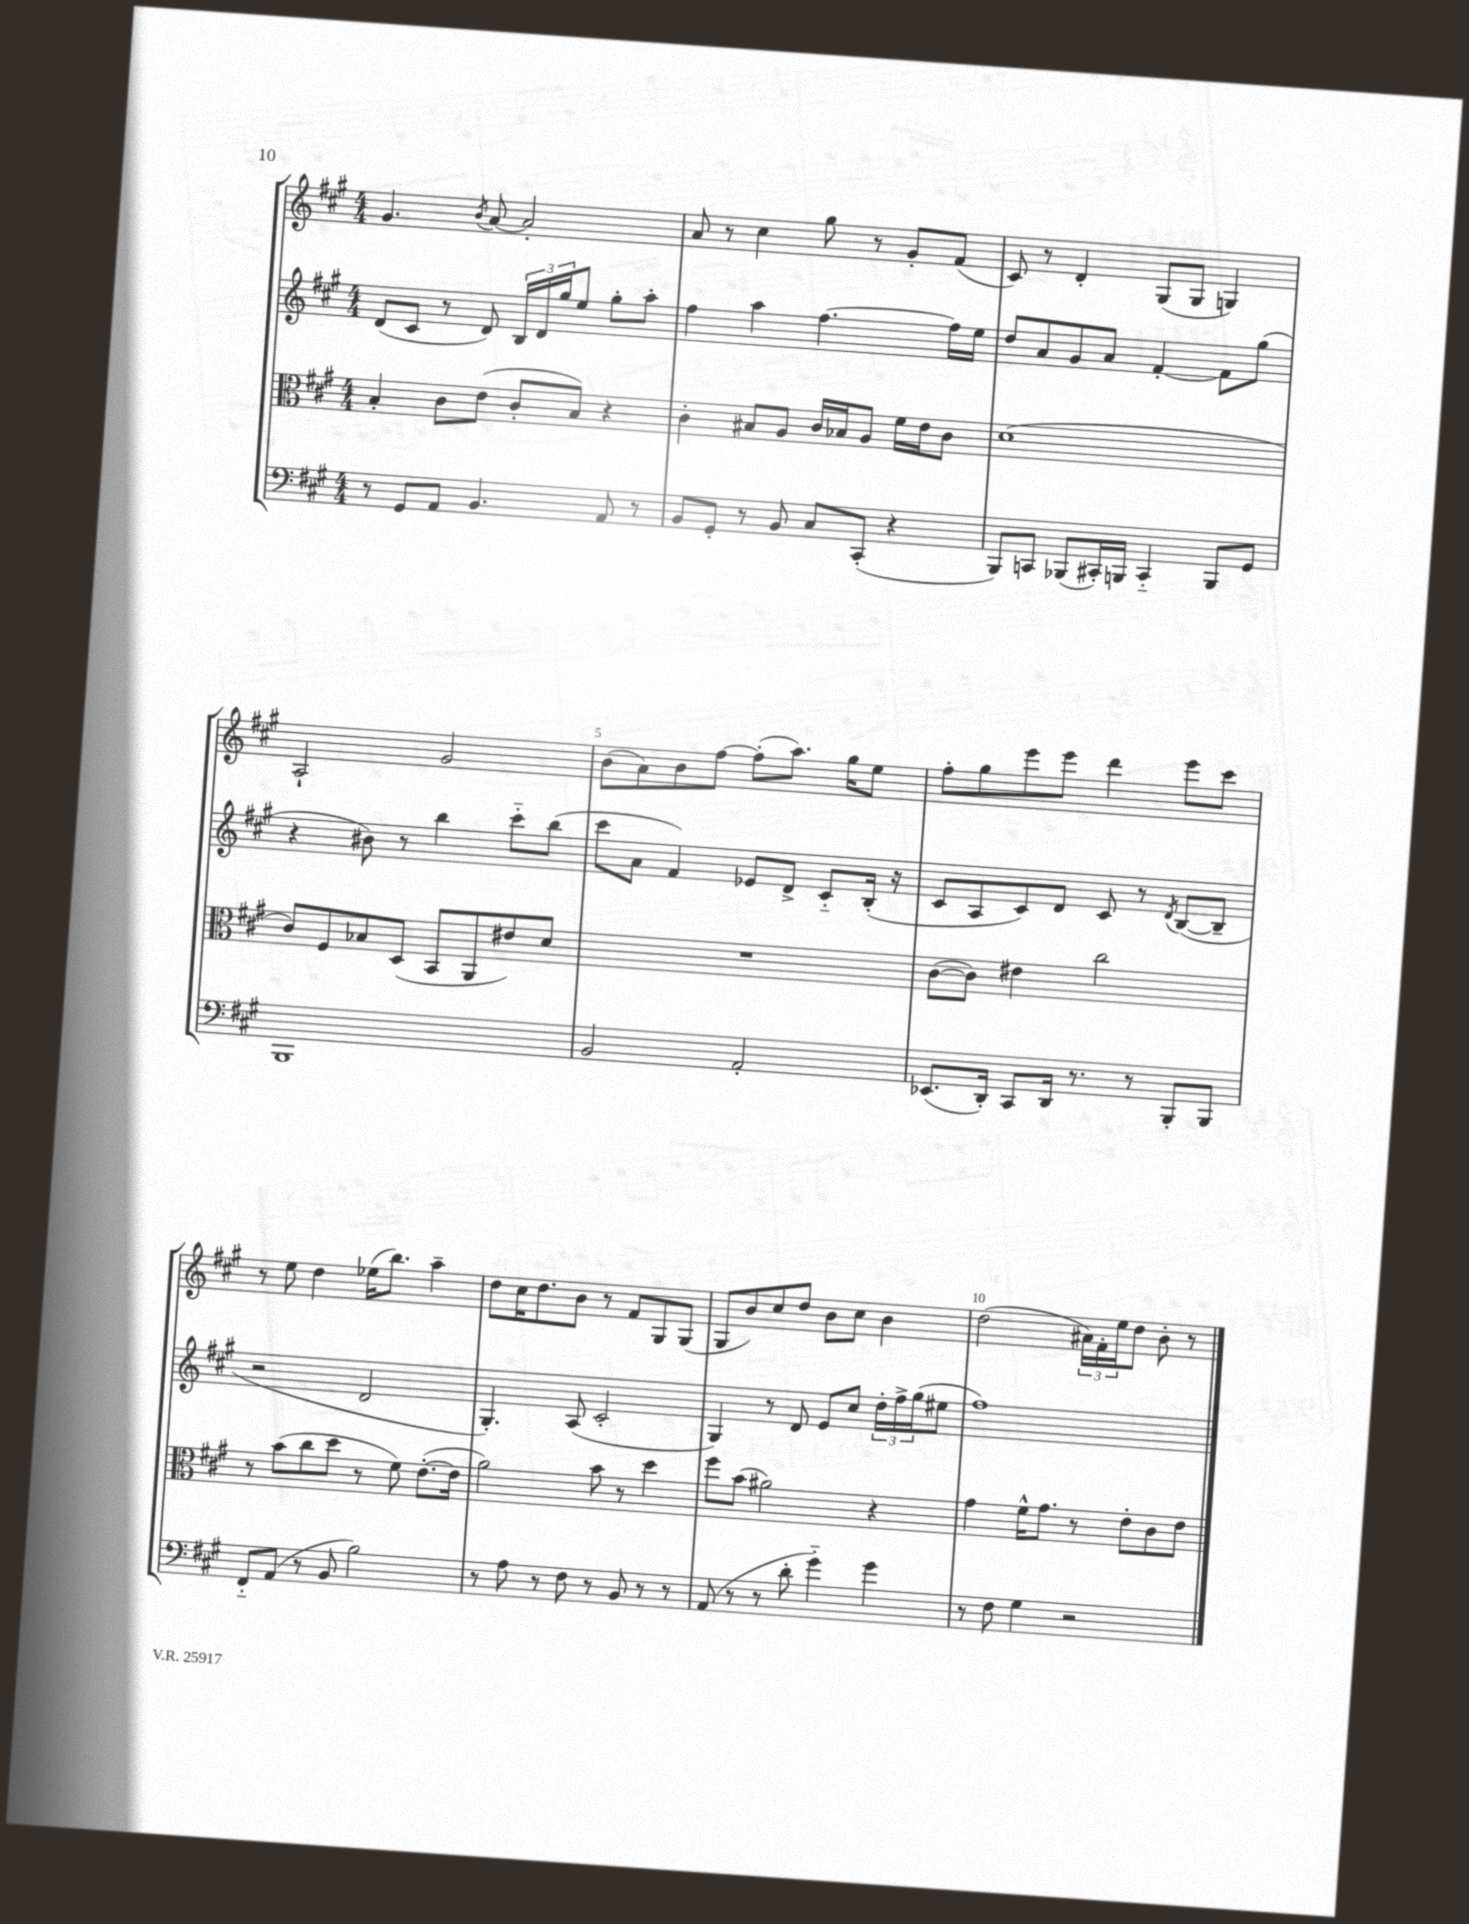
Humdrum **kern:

**kern	**kern	**kern	**kern
*staff4	*staff3	*staff2	*staff1
*clefF4	*clefC3	*clefG2	*clefG2
*k[f#c#g#]	*k[f#c#g#]	*k[f#c#g#]	*k[f#c#g#]
*M4/4	*M4/4	*M4/4	*M4/4
8r	4B'	(8d	4.g#
8GG#	.	8c#	.
8AA	8c#	8r	.
.	.	.	8qb
4.BB	(8e	8d)	[8a
.	8c#'	24B	2a']
.	.	24d	.
.	.	24gg#	.
.	8B)	8ee	.
8AA	4r	8gg#'	.
8r	.	8aa'	.
=	=	=	=
8BB	4c#'	4ff#	8a
8GG#'	.	.	8r
8r	8B#	4aa	4cc#
8BB	8A	.	.
8C#	16c#	[4.ff#	8gg#
.	16B-	.	.
(8CC#'	8A	.	8r
4r	16f#	.	8g#'
.	16e	.	.
.	8c#	16ff#]	(8f#
.	.	16ee	.
=	=	=	=
8BBB)	(1d	8dd	8c#)
8CC	.	8a	8r
(8BBB-	.	8g#	4d'
16CC#')	.	8a	.
16BBB	.	.	.
4CC#'~	.	[4f#'	(8G#
.	.	.	8G#
8BBB	.	8f#]	4G)
8GG#	.	(8gg#	.
=	=	=	=
1BBB	8c#)	4r	2A`
.	8F#	.	.
.	8B-	8b#)	.
.	(8D	8r	.
.	8BB	4bb	2g#
.	8AA	.	.
.	8e#)	8ccc#'~	.
.	8d	(8bb	.
=	=	=	=
2BB	1r	8ccc#	(8b
.	.	8a	8a)
.	.	4f#)	8b
.	.	.	[8ff#
2AA'	.	8e-	(8ff#']
.	.	8d^	8.aa)
.	.	8c#'~	.
.	.	.	16gg#
.	.	(16B'	8ee
.	.	16r	.
=	=	=	=
(8.EE-	([8c#	8c#	8ff#'
.	8c#])	8A	8gg#
16DD')	.	.	.
8CC#	4e#	8c#)	8eee
16DD	.	8d	8eee
8.r	.	.	.
.	2cc#	8c#	4ddd
8r	.	8r	.
.	.	8qd	.
8BBB'	.	([8B	8eee
8BBB	.	8B~]	8ccc#
=	=	=	=
8FF#'~	8r	2r	8r
(8AA	(8b	.	8ee
8r	8cc#	.	4dd
8BB	8dd	.	.
2B)	8r	2d	(16ee-
.	.	.	8.bb)
.	8f#)	.	.
.	([8.e'	.	4aa~
.	16e]	.	.
=	=	=	=
8r	2a)	4.G#')	8dd
8A	.	.	16cc#
.	.	.	8.dd
8r	.	.	.
8F#	.	(8A	8b
8r	8b	2c#'	8r
8BB	8r	.	8f#
8r	4dd	.	8G#
8r	.	.	(8G#
=	=	=	=
(8AA	8ff#	4G#)	8G#
8r	(8b	.	8b)
8r	2a#)	8r	8cc#
8d'	.	8d	8dd
4g#'~)	.	8e	8b
.	.	8cc#	8cc#
4g#	4r	24dd'	4b
.	.	24ff#^	.
.	.	(24gg#	.
.	.	8ee#	.
=	=	=	=
8r	4g#	1ff#)	(2dd
8F#	.	.	.
4G#	16f#^^	.	.
.	8.g#	.	.
2r	8r	.	24a#)
.	.	.	24f#'
.	.	.	24ee
.	8e'	.	8dd
.	8c#	.	8b'
.	8e	.	8r
==	==	==	==
*-	*-	*-	*-
